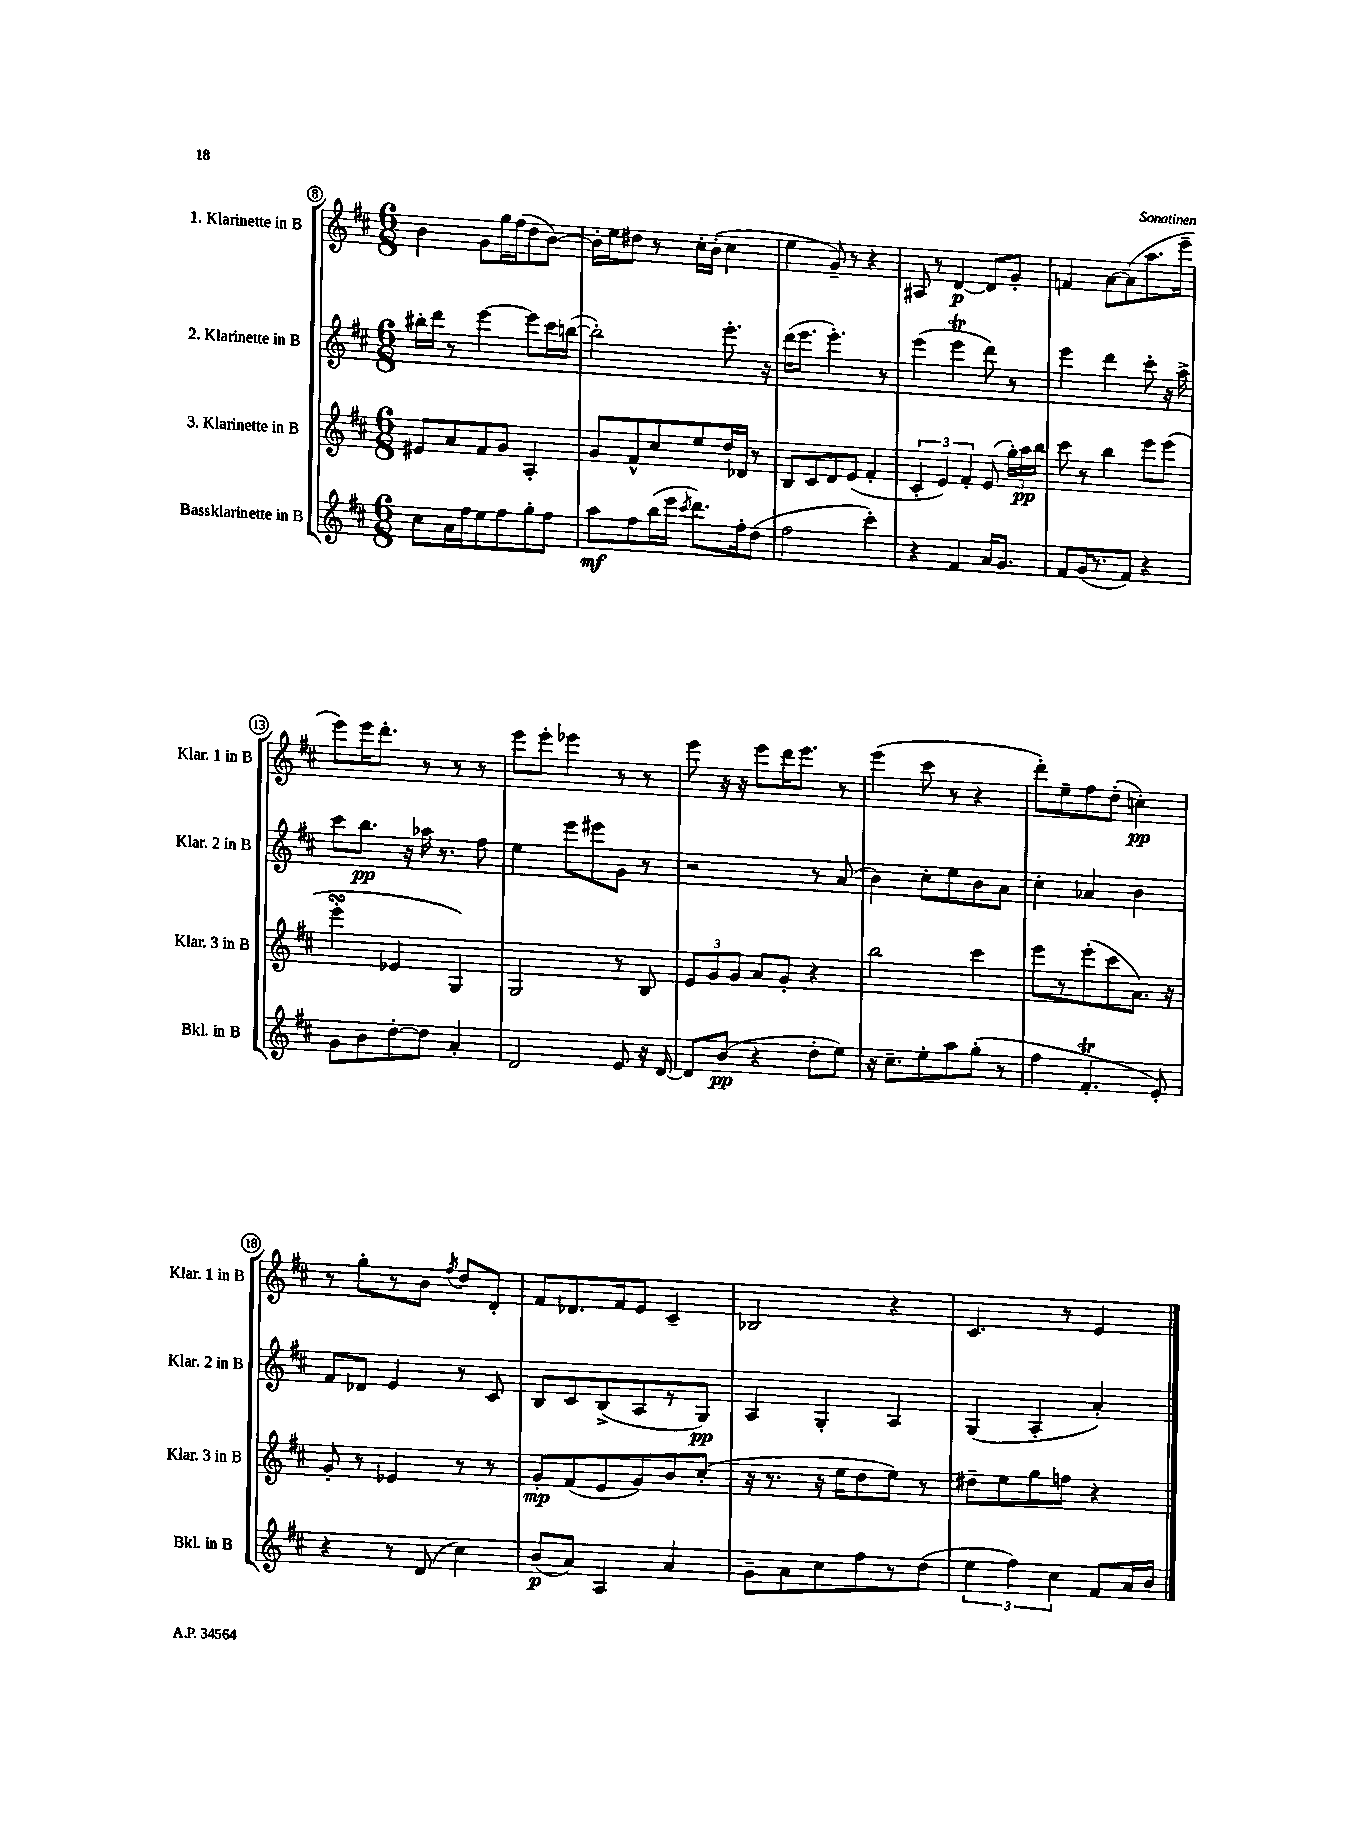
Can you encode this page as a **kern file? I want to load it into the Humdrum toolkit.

**kern	**dynam	**kern	**dynam	**kern	**dynam	**kern	**dynam
*part4	*part4	*part3	*part3	*part2	*part2	*part1	*part1
*staff4	*staff4	*staff3	*staff3	*staff2	*staff2	*staff1	*staff1
*I"Bassklarinette in B	*	*I"3. Klarinette in B	*	*I"2. Klarinette in B	*	*I"1. Klarinette in B	*
*I'Bkl. in B	*	*I'Klar. 3 in B	*	*I'Klar. 2 in B	*	*I'Klar. 1 in B	*
*clefG2	*	*clefG2	*	*clefG2	*	*clefG2	*
*k[f#c#]	*	*k[f#c#]	*	*k[f#c#]	*	*k[f#c#]	*
*M6/8	*	*M6/8	*	*M6/8	*	*M6/8	*
=8	=8	=8	=8	=8	=8	=8	=8
8cc#\L	.	8e#X/L	.	16bb#X'\LL	.	4b\	.
.	.	.	.	16ddd\JJ	.	.	.
16a\L	.	8a/	.	8r	.	.	.
16ff#\J	.	.	.	.	.	.	.
8ee\	.	8f#/	.	[4eee\	.	8g\L	.
8ff#\	.	8g/J	.	.	.	16gg\L	.
.	.	.	.	.	.	(16ff#\J	.
8gg'\	.	4A'/	.	8eee\L]	.	8dd\	.
8ff#\J	.	.	.	16ccc#\L	.	[8b\J)	.
.	.	.	.	([16bbn\JJ	.	.	.
=9	=9	=9	=9	=9	=9	=9	=9
8aa\L	mf	8g/L	.	2bb'\])	.	16b'\LL]	.
.	.	.	.	.	.	16ee\J	.
8ff#\	.	8f#^^/	.	.	.	8dd#X\J	.
(16bb\L	.	8cc#/	.	.	.	8r	.
16eee\JJ	.	.	.	.	.	.	.
8qccc#/	.	.	.	.	.	.	.
8.ddd\L)	.	8ee/	.	.	.	16cc#'\LL	.
.	.	.	.	.	.	(16b'\JJ	.
.	.	16dd/L	.	8.eee'\	.	4cc#\	.
16ff#'\k	.	16d-X/JJ	.	.	.	.	.
(8dd\J	.	8r	.	.	.	.	.
.	.	.	.	16r	.	.	.
=10	=10	=10	=10	=10	=10	=10	=10
2ff#\	.	8B/L	.	(16ddd\KL	.	4ee\	.
.	.	.	.	8.eee\J	.	.	.
.	.	8c#/	.	.	.	.	.
.	.	8d/	.	4.eee'\)	.	8g~/)	.
.	.	(8e/J	.	.	.	8r	.
4ccc#'\)	.	4f#'/	.	.	.	4r	.
.	.	.	.	8r	.	.	.
=11	=11	=11	=11	=11	=11	=11	=11
4r	.	6c#'/	.	(4eee\	.	8A#X/	.
.	.	.	.	.	.	8r	.
.	.	6e/)	.	.	.	.	.
4f#/	.	.	.	4eeeT\	.	[4d/	p
.	.	6f#'/	.	.	.	.	.
16a/KL	.	(8e/	.	8ddd\)	.	8d/L]	.
8.g/J	.	.	.	.	.	.	.
.	.	24gg'\LL)	.	8r	.	8g'/J	.
.	.	24aa\	pp	.	.	.	.
.	.	24bb\JJ	.	.	.	.	.
=12	=12	=12	=12	=12	=12	=12	=12
8f#/L	.	8ccc#\	.	4eee\	.	4fn/	.
(16g/K	.	8r	.	.	.	.	.
8.r	.	.	.	.	.	.	.
.	.	4bb\	.	4ddd\	.	[8a\L	.
8f#/J)	.	.	.	.	.	(8a\]	.
4r	.	8eee\L	.	8ccc#'\	.	8.aa\	.
.	.	(8eee\J	.	16r	.	.	.
.	.	.	.	16aa^\	.	16eee~\Jk	.
!!LO:LB:g=z
=13	=13	=13	=13	=13	=13	=13	=13
8g\L	.	4eeesSSS'\	.	8ccc#\L	.	8eee\L)	.
8b\	.	.	.	8.bb\J	pp	16eee\K	.
.	.	.	.	.	.	8.ddd'\J	.
[8dd'\	.	4e-X/	.	.	.	.	.
.	.	.	.	16r	.	.	.
8dd\J]	.	.	.	16aa-X\	.	8r	.
.	.	.	.	8.r	.	.	.
4a'/	.	4G/)	.	.	.	8r	.
.	.	.	.	8ff#\	.	8r	.
=14	=14	=14	=14	=14	=14	=14	=14
2d/	.	2G/	.	4ee\	.	8eee\L	.
.	.	.	.	.	.	8eee'\J	.
.	.	.	.	8eee\L	.	4eee-X\	.
.	.	.	.	8eee#X\	.	.	.
8e/	.	8r	.	8g\J	.	8r	.
16r	.	8B/	.	8r	.	8r	.
[16d/	.	.	.	.	.	.	.
=15	=15	=15	=15	=15	=15	=15	=15
8d/L]	.	12e/L	.	2r	.	8eee\	.
.	.	12g/	.	.	.	.	.
(8b/J	pp	.	.	.	.	16r	.
.	.	12g/J	.	.	.	.	.
.	.	.	.	.	.	16r	.
4r	.	8a/L	.	.	.	8eee\L	.
.	.	8g'/J	.	.	.	16ddd\K	.
.	.	.	.	.	.	8.eee\J	.
8dd'\L	.	4r	.	8r	.	.	.
8ee\J)	.	.	.	(8a/	.	8r	.
=16	=16	=16	=16	=16	=16	=16	=16
16r	.	2bb\	.	4b\)	.	(4eee\	.
8.cc#~\L	.	.	.	.	.	.	.
8ee'\	.	.	.	8cc#'\L	.	8ccc#\	.
8aa\	.	.	.	8ee\	.	8r	.
(8gg'\J	.	4ccc#\	.	8b\	.	4r	.
8r	.	.	.	8a\J	.	.	.
=17	=17	=17	=17	=17	=17	=17	=17
4ff#\	.	8eee\L	.	4cc#'\	.	8ddd'\L)	.
.	.	8r	.	.	.	8ee~\	.
4.f#t'/	.	(8eee'\	.	4a-X/	.	8ff#\	.
.	.	8ccc#\	.	.	.	(8dd'\J	.
.	.	8.a\J)	.	4b\	.	4ccn'\)	pp
8e'/)	.	.	.	.	.	.	.
.	.	16r	.	.	.	.	.
!!LO:LB:g=z
=18	=18	=18	=18	=18	=18	=18	=18
4r	.	8g'/	.	8f#/L	.	8r	.
.	.	8r	.	8d-X/J	.	8gg'\L	.
8r	.	4e-X/	.	4e/	.	8r	.
(8d/	.	.	.	.	.	8b\J	.
.	.	.	.	.	.	8qff#/	.
4cc#\)	.	8r	.	8r	.	8dd/L	.
.	.	8r	.	8c#/	.	8d'/J	.
=19	=19	=19	=19	=19	=19	=19	=19
(8b/L	p	8g'/L	mp	8B/L	.	8f#/L	.
8a/J)	.	(8f#/	.	8c#/	.	8.d-X/	.
4A/	.	8e/	.	(8B^/	.	.	.
.	.	.	.	.	.	16f#/k	.
.	.	8g/)	.	8A/	.	8e/J	.
4a/	.	8b/	.	8r	.	4c#~/	.
.	.	(8cc#'/J	.	8G/J)	pp	.	.
=20	=20	=20	=20	=20	=20	=20	=20
8g~\L	.	16r	.	4A/	.	2B-X/	.
.	.	8.r	.	.	.	.	.
8a\	.	.	.	.	.	.	.
8cc#\	.	16r	.	4G'/	.	.	.
.	.	16ee\KL	.	.	.	.	.
8ff#\	.	8dd\	.	.	.	.	.
8r	.	8ee\J)	.	4A/	.	4r	.
(8dd\J	.	8r	.	.	.	.	.
=21	=21	=21	=21	=21	=21	=21	=21
6ee\	.	8dd#X~\L	.	(4G/	.	4.c#/	.
.	.	8ee\	.	.	.	.	.
6ff#\)	.	.	.	.	.	.	.
.	.	8gg\	.	4A'/	.	.	.
6cc#\	.	.	.	.	.	.	.
.	.	8ffn\J	.	.	.	8r	.
8f#/L	.	4r	.	4a'/)	.	4e/	.
16a/L	.	.	.	.	.	.	.
16b/JJ	.	.	.	.	.	.	.
==	==	==	==	==	==	==	==
*-	*-	*-	*-	*-	*-	*-	*-
